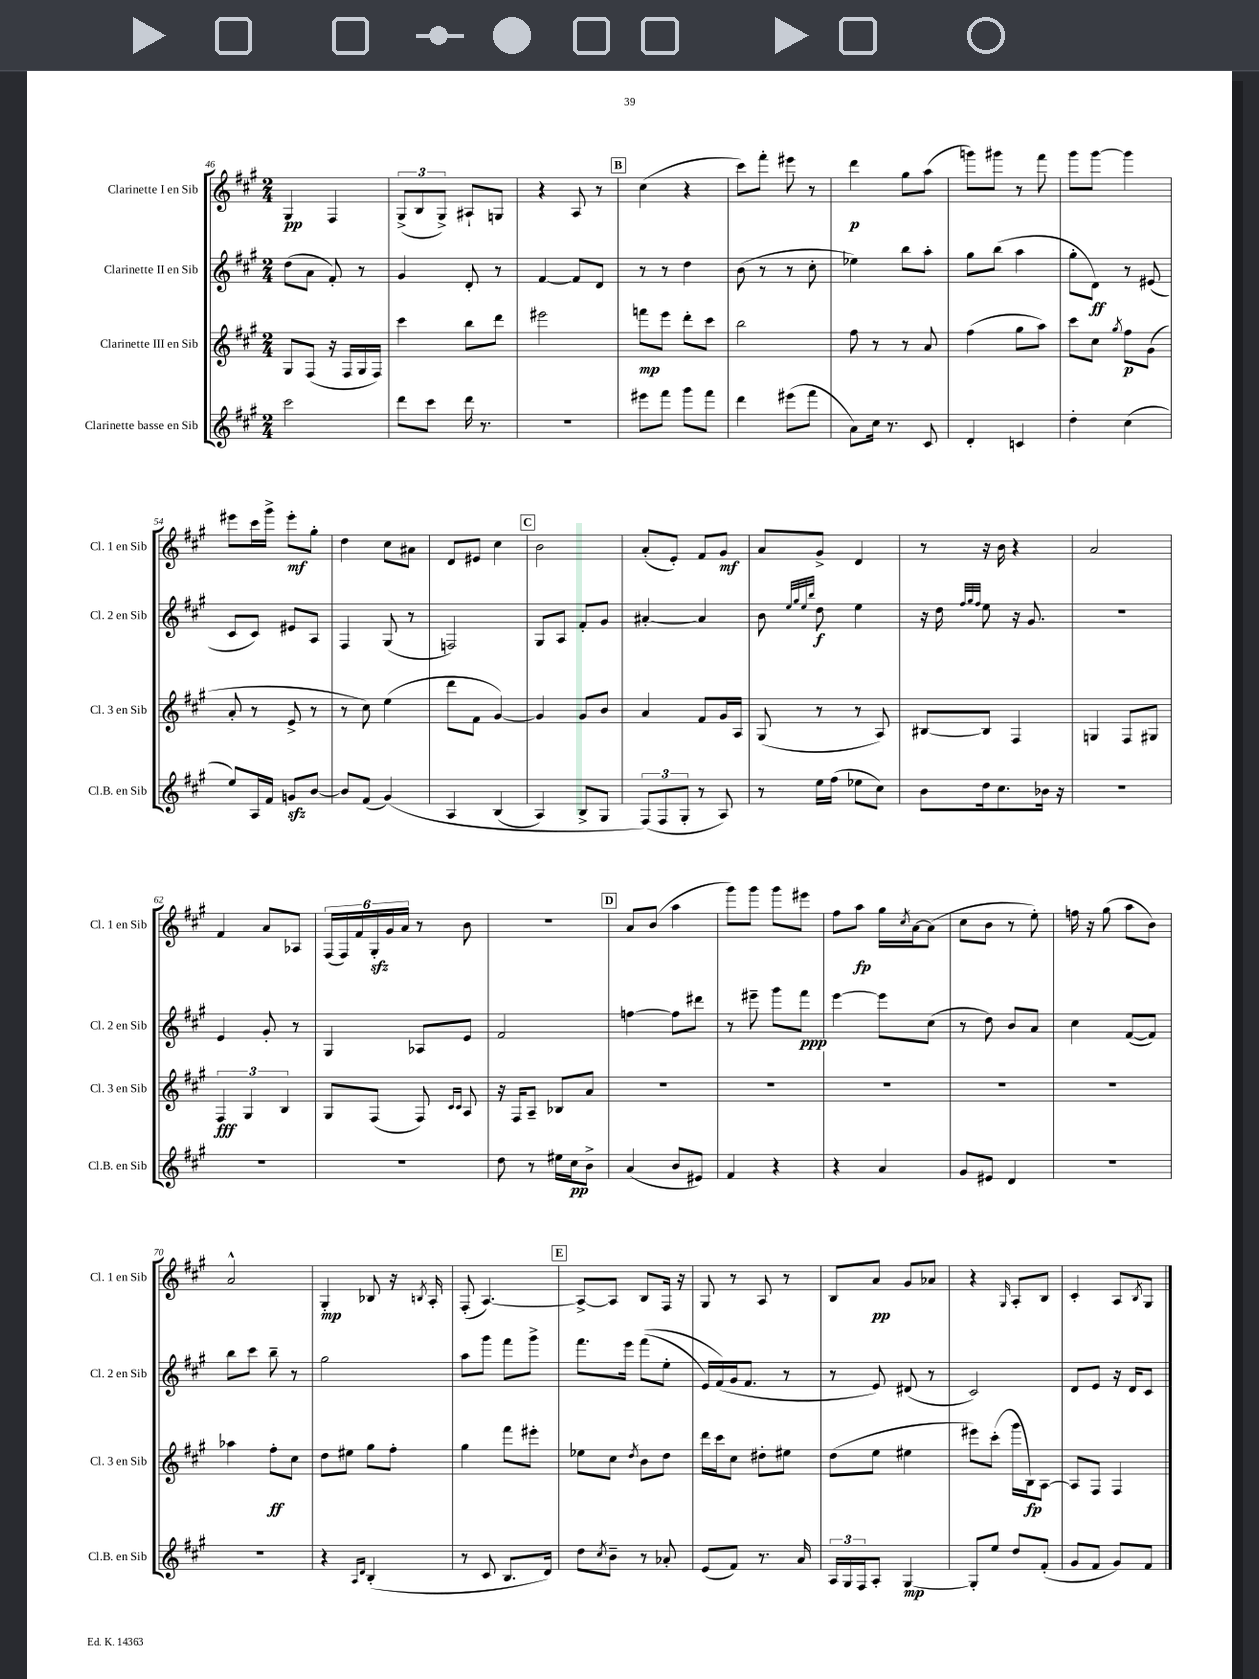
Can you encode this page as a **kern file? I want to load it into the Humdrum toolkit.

**kern	**kern	**kern	**kern
*staff4	*staff3	*staff2	*staff1
*clefG2	*clefG2	*clefG2	*clefG2
*k[f#c#g#]	*k[f#c#g#]	*k[f#c#g#]	*k[f#c#g#]
*M2/4	*M2/4	*M2/4	*M2/4
2ccc#	8G#	(8dd	4G#
.	(8F#	8a	.
.	16r	8f#')	4F#
.	16F#	.	.
.	16G#	8r	.
.	16F#)	.	.
=	=	=	=
8ddd	4ccc#	4g#	(12G#^
.	.	.	12B
8ccc#	.	.	.
.	.	.	12G#^)
16ddd	8bb	8d'	8A#`
8.r	.	.	.
.	8ddd	8r	8G
=	=	=	=
2r	2eee#	[4f#	4r
.	.	8f#]	8A
.	.	8d	8r
=	=	=	=
8eee#	8fff	8r	(4cc#
8fff#	8eee	8r	.
8ggg#	8ddd'	4dd	4r
8fff#	8ccc#	.	.
=	=	=	=
4ddd	2bb	(8b	8ccc#)
.	.	8r	8fff#'
(8eee#	.	8r	8eee#
8fff#	.	8cc#'	8r
=	=	=	=
8a)	8ff#	4ee-)	4ddd
16cc#	8r	.	.
8.r	.	.	.
.	8r	8bb	8gg#
8c#	8a	8aa'	(8aa
=	=	=	=
4d'	(4ff#	8gg#	8ggg)
.	.	(8bb	8ggg#
4c	8gg#	4aa	8r
.	8aa)	.	8fff#
=	=	=	=
4dd'	8ccc#	8gg#'	8ggg#
.	8cc#	8d)	[8ggg#
.	8qgg#	.	.
(4cc#	8ff#	8r	4ggg#]
.	(8g#	(8e#	.
=	=	=	=
8ee)	8a'	8c#	8eee#
16A	8r	8c#)	16ccc#
16f#	.	.	16ggg#^
8g	8e^	8e#	8eee#'
[8b	8r	8A	8gg#'
=	=	=	=
8b]	8r	4F#	4dd
(8f#	8cc#)	.	.
&(4g#)	(4ee	(8G#	8cc#
.	.	8r	8a#
=	=	=	=
4A	8ddd	2F)	8d
.	8f#	.	8e#
(4B	[4g#)	.	4cc#
=	=	=	=
4A)	4g#]	8G#	2b
.	.	8A	.
8B^	8g#	8f#'	.
8G#	8b	8g#	.
=	=	=	=
(12F#&)	4a	[4a#'	(8a'
12F#	.	.	.
.	.	.	8e')
12G#'	.	.	.
8r	8f#	4a#]	8f#
8A)	16g#	.	8g#
.	16A	.	.
=	=	=	=
8r	(8G#	8b	8a
.	.	32qqee	.
.	.	32qqgg#	.
.	.	32qqee	.
.	.	32qqbb	.
16ee	8r	8dd	8g#^
(16ff#	.	.	.
8ee-	8r	4ee	4d
8cc#)	8A)	.	.
=	=	=	=
8b	[8B#	16r	8r
.	.	16dd	.
.	.	32qqff#	.
.	.	32qqgg#	.
.	.	32qqff#	.
16dd	8B#]	8ee	16r
8.cc#	.	.	16b
.	4F#	16r	4r
.	.	8.g#	.
16b-	.	.	.
16r	.	.	.
=	=	=	=
2r	4G	2r	2a
.	8F#	.	.
.	8G#	.	.
=	=	=	=
2r	6F#	4e	4f#
.	6G#	.	.
.	.	8g#'	8a
.	6B	.	.
.	.	8r	8A-
=	=	=	=
2r	8G#	4G#	(24F#
.	.	.	24F#)
.	.	.	24f#
.	(8F#	.	24G#'
.	.	.	24g#
.	.	.	24a
.	8F#)	8A-	8r
.	16qqc#	.	.
.	16qqc#	.	.
.	8A	8e	8b
=	=	=	=
8dd	16r	2f#	2r
.	16F#	.	.
8r	8A~	.	.
16ee#	8B-	.	.
16cc#	.	.	.
8b^	8a	.	.
=	=	=	=
(4a	2r	[4ff	8a
.	.	.	(8b
8b	.	8ff]	4aa
8e#)	.	8ddd#	.
=	=	=	=
4f#	2r	8r	8ggg#)
.	.	8eee#~	8ggg#
4r	.	8ggg#	8ggg#
.	.	8fff#	8eee#
=	=	=	=
4r	2r	[4eee	8ff#
.	.	.	8aa
4a	.	8eee]	16gg#
.	.	.	8qcc#
.	.	.	[16a
.	.	(8cc#	(8a]
=	=	=	=
8g#	2r	8r	8cc#
8e#	.	8dd)	8b
4d	.	8b	8r
.	.	8a	8ee')
=	=	=	=
2r	2r	4cc#	16ff
.	.	.	16r
.	.	.	(8gg#
.	.	([8f#	8aa
.	.	8f#])	8b)
=	=	=	=
2r	4aa-	8bb	2a^^
.	.	8ccc#	.
.	8ff#'	8bb~	.
.	8cc#	8r	.
=	=	=	=
4r	8dd	2gg#	4G#'
.	8ee#	.	.
16qqA	.	.	.
16qqd	.	.	.
(4B'	8gg#	.	8B-
.	8ff#'	.	16r
.	.	.	8qB
.	.	.	16A'
=	=	=	=
8r	4gg#	8aa	(8F#'
8c#	.	8ggg#	[4.A)
8.B	8fff#	8fff#	.
.	8eee#'	8ggg#^	.
16d)	.	.	.
=	=	=	=
8dd	8ee-	8.fff#	8A^_
8qcc#	.	.	.
8b~	8cc#	.	8A]
.	.	16eee	.
.	8qdd	.	.
8r	8b	&((8fff#	8B
8a-'	8dd	8ee'	16F#
.	.	.	16r
=	=	=	=
(8e	16ddd	16e)	8G#
.	16ccc#	(16f#&)	.
8f#)	8cc#	16g#	8r
.	.	8.f#	.
8.r	8dd#'	.	8A
.	8ee#	8r	8r
16a	.	.	.
=	=	=	=
24A	(8dd	8r	8B
24G#	.	.	.
24F#	.	.	.
8A'	8ee	8e)	8a
[4G#	4ee#	(8d#	8g#
.	.	8r	8a-
=	=	=	=
8G#']	8eee#)	2c#)	4r
8ee	(8ccc#'	.	.
.	.	.	16qqG#
8dd	16ggg#	.	8A'
.	16B)	.	.
(8f#'	[8A	.	8B
=	=	=	=
8g#	8A]	8d	4c#'
8f#	8F#	8e	.
8g#)	4F#	16r	8A
.	.	16d	.
.	.	.	8qB
8f#	.	8c#	8G#
==	==	==	==
*-	*-	*-	*-
